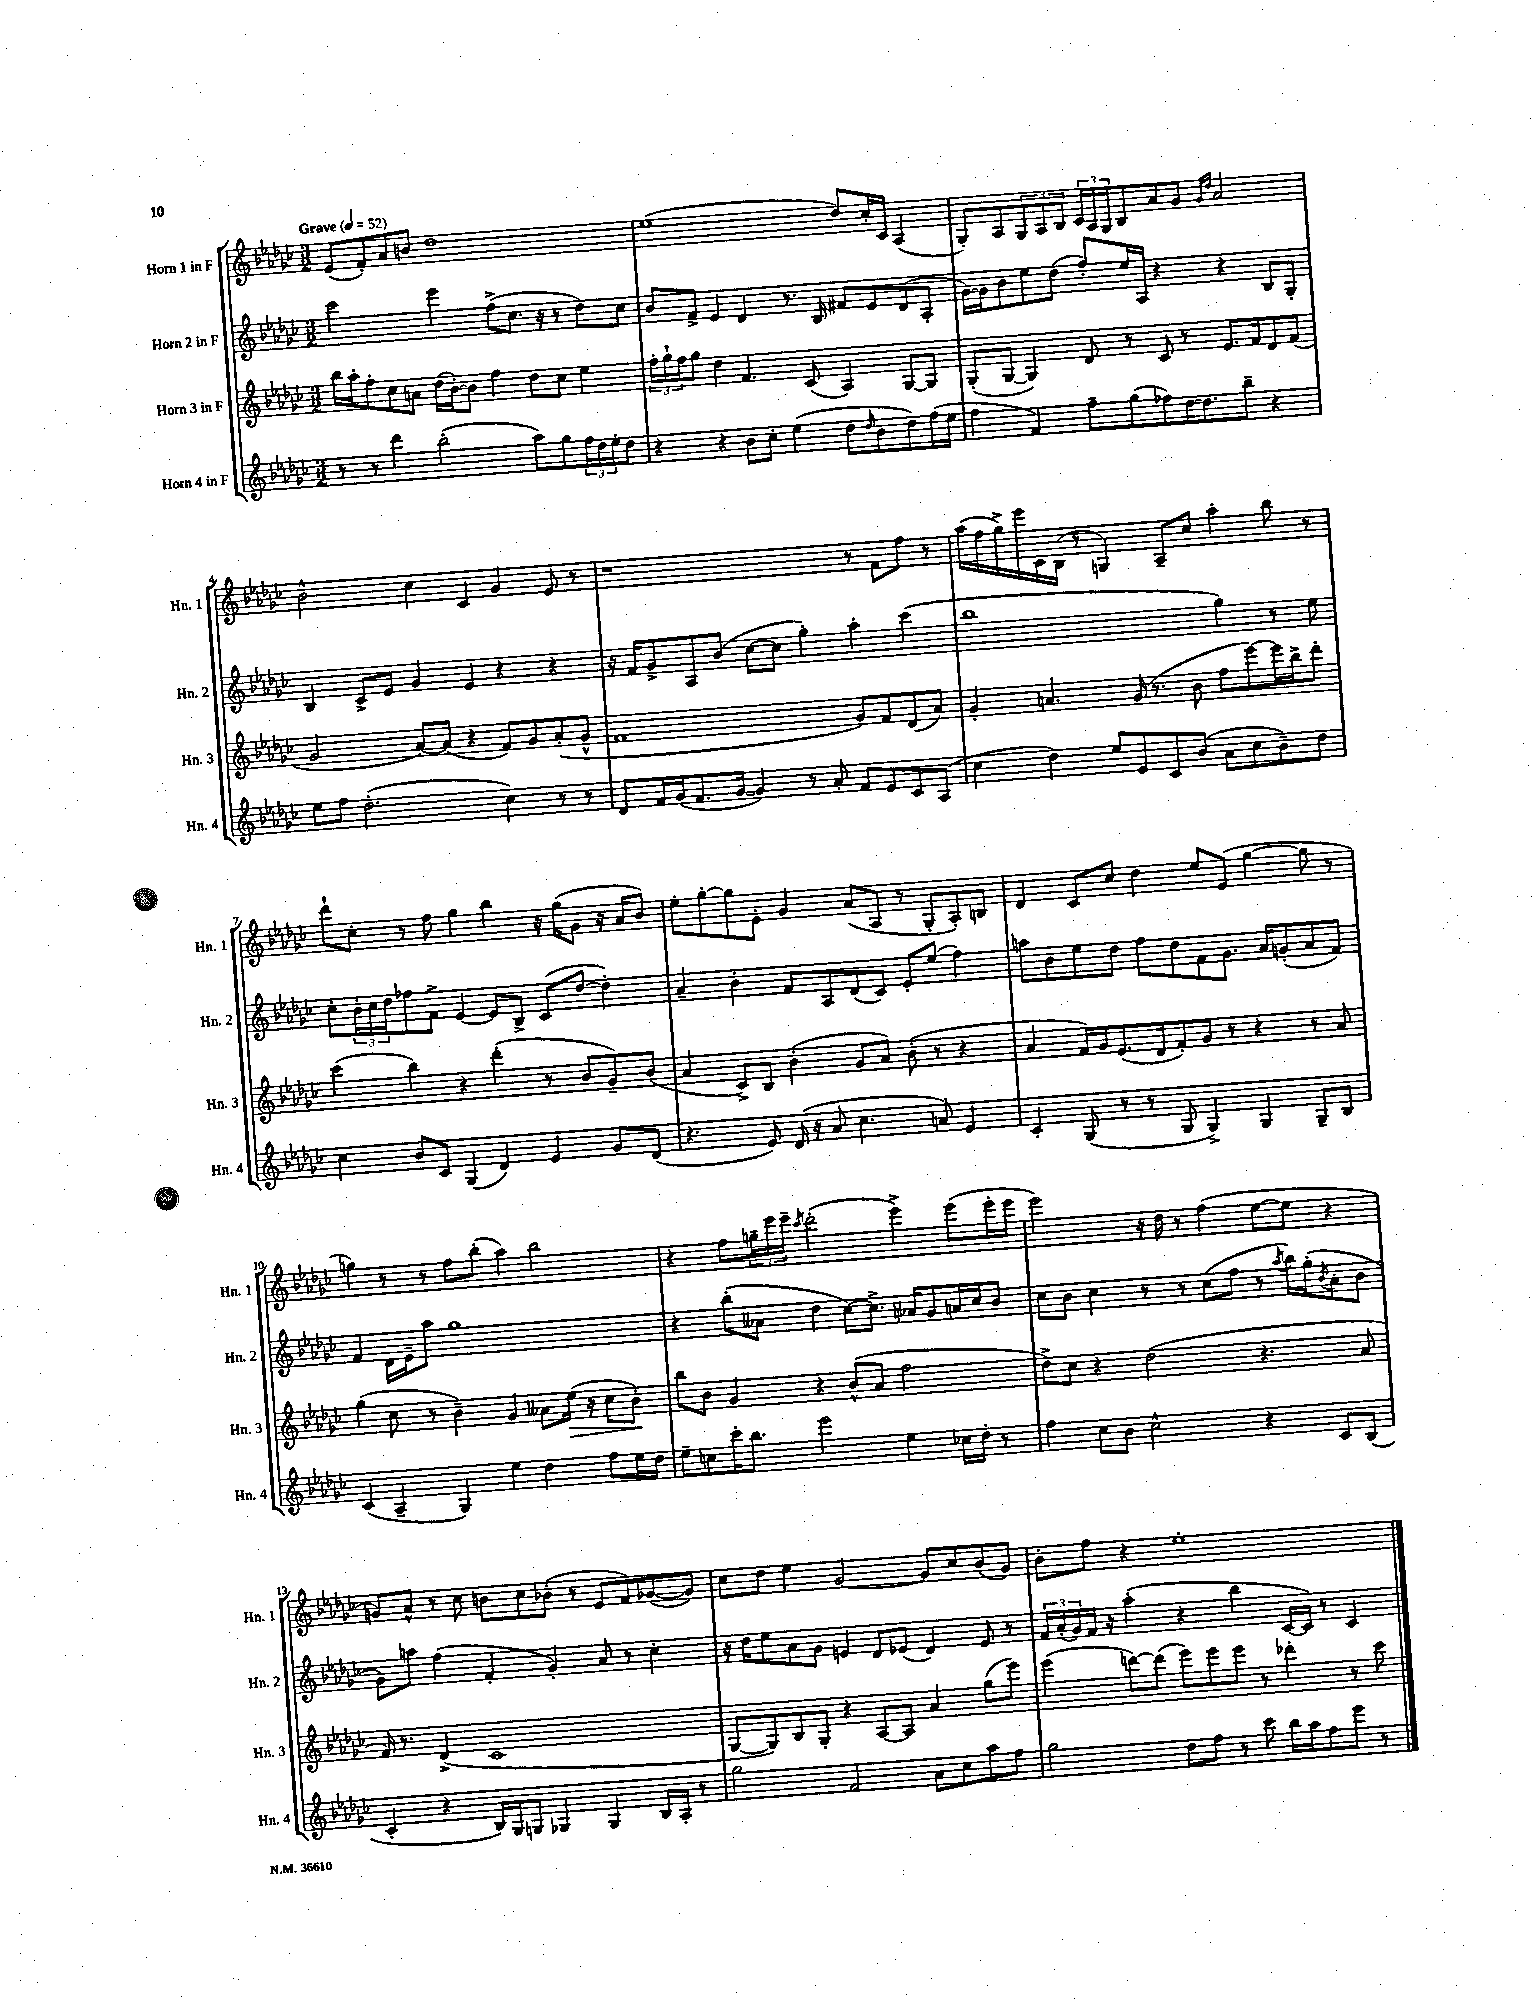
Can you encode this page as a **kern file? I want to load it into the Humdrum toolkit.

**kern	**kern	**dynam	**kern	**kern
*part4	*part3	*part3	*part2	*part1
*staff4	*staff3	*staff3	*staff2	*staff1
*I"Horn 4 in F	*I"Horn 3 in F	*	*I"Horn 2 in F	*I"Horn 1 in F
*I'Hn. 4	*I'Hn. 3	*	*I'Hn. 2	*I'Hn. 1
*clefG2	*clefG2	*	*clefG2	*clefG2
*k[b-e-a-d-g-c-]	*k[b-e-a-d-g-c-]	*	*k[b-e-a-d-g-c-]	*k[b-e-a-d-g-c-]
*M3/2	*M3/2	*	*M3/2	*M3/2
*MM52	*MM52	*	*MM52	*MM52
=1	=1	=1	=1	=1
!	!	!	!	!LO:TX:a:B:t=Grave
8r	16bb-\LL	.	2ccc-\	(8e-/L
.	16aa-'\J	.	.	.
8r	8ff'\	.	.	8f'/)
4ddd-\	8cc-\	.	.	8a-/
.	8an\J	.	.	8bn/J
(2bb-'\	(16dd-\LL	.	4eee-\	1dd-
.	[16b-'\J)	.	.	.
.	8b-\J]	.	.	.
.	4ff\	.	(8ff^\L	.
.	.	.	8.cc-\J	.
8aa-\L)	8dd-\L	.	.	.
.	.	.	16r	.
8gg-\	8cc-\J	.	8r	.
24ff\L	4ee-\	.	8dd-\L)	.
24dd-\	.	.	.	.
24ee-'\J	.	.	.	.
8dd-\J	.	.	8cc-\J	.
=2	=2	=2	=2	=2
4r	24ff'\LL	.	8b-/L	(1ee-
.	24gg-`\	.	.	.
.	24ff\J	.	.	.
.	8gg-\J	.	8f^/J	.
4r	4dd-\	.	4e-/	.
8b-\L	4.f/	.	4d-/	.
8cc-'\J	.	.	.	.
(4ee-\	.	.	8.r	.
.	(8c-/	.	.	.
.	.	.	16B-/	.
8dd-\L	4A-/)	.	8f#X/L	8dd-/L)
16qqdd-/	.	.	.	.
8b-\	.	.	8e-/	16cc-'/L
.	.	.	.	16c-/JJ
8dd-\)	[8G-/L	.	(8d-/	(4A-/
(16ff\L	8G-/J]	.	8A-'/J	.
16ee-\JJ	.	.	.	.
=3	=3	=3	=3	=3
4ff\	(8G-'/L	.	[16g-\LL)	8G-'/L)
.	.	.	16g-\J]	.
.	[8G-/J	.	8b-\	8A-/
4f/)	4G-/])	.	8ee-\	12G-/
.	.	.	.	12A-/
.	.	.	(8dd-\J	.
.	.	.	.	12B-/J
8ff~\L	8d-/	.	8ff'/L)	24c-/LL
.	.	.	.	24A-/
.	.	.	.	24G-/J
(8gg-\	8r	.	16ee-/L	8B-/
.	.	.	16A-/JJ	.
8ff-X\)	8c-/	.	4r	8a-/
[16dd-\K	8r	.	.	8g-/J
8.dd-\]	.	.	.	.
.	.	.	.	16qqg-/LL
.	.	.	.	16qqdd-/JJ
.	8.e-/L	.	4r	2a-/
8bb-~\J	.	.	.	.
.	16f/k	.	.	.
4r	8d-/	.	8B-/L	.
.	(8f/J	.	8G-'/J	.
!!LO:LB:g=z
=4	=4	=4	=4	=4
8ee-\L	2g-/	.	4B-/	2b-^^\
8ff\J	.	.	.	.
(2.dd-'\	.	.	8c-^/L	.
.	.	.	8e-/J	.
.	[8a-/L)	.	4g-/	4cc-\
.	(8a-/J]	.	.	.
.	4r	.	4e-/	4c-/
4cc-\)	8f/L)	.	4r	4g-/
.	8g-/	.	.	.
8r	(8a-'/	.	4r	8e-/
8r	8g-^^/J	.	.	8r
=5	=5	=5	=5	=5
8d-/L	1f	.	16r	1r
.	.	.	16f/KL	.
16f/L	.	.	8g-^/	.
(16g-/J	.	.	.	.
8.f/	.	.	8A-/	.
.	.	.	(8b-/J	.
[16g-/Jk	.	.	.	.
4g-/])	.	.	[8cc-\L	.
.	.	.	8cc-\J]	.
8r	.	.	4gg-'\)	.
8a-'/	.	.	.	.
8f/L	8g-/L)	.	4aa-'\	8r
8e-/	8f/	.	.	8f\L
8c-/	(8d-/	.	(4ccc-\	8ff\J
(8A-/J	8a-/J)	.	.	8r
=6	=6	=6	=6	=6
4cc-\	4g-'/	.	1bb-	(16aa-\LL
.	.	.	.	16ff\
.	.	.	.	16gg-^\)
.	.	.	.	16eee-\
4dd-\)	4.an/	.	.	16c-\
.	.	.	.	(16B-\JJ
.	.	.	.	8r
8ee-/L	.	.	.	4Gn/)
8e-/	(16g-/	.	.	.
.	8.r	.	.	.
8c-/	.	.	.	8A-~/L
(8b-/J	8b-\	.	.	8cc-/J
8a-\L	8ff\L	.	4gg-\)	4aa-'\
8cc-\	[8eee-\)	.	.	.
8b-~\)	16eee-\L]	.	8r	8bb-\
.	16bb-^\J	.	.	.
8dd-\J	8ddd-'\J	.	8ee-\	8r
!!LO:LB:g=z
=7	=7	=7	=7	=7
4cc-\	(4ccc-\	.	8cc-'\L	8ddd-`\L
.	.	.	24b-'\L	8cc-'\J
.	.	.	24cc-\	.
.	.	.	24dd-\J	.
8b-/L	4bb-\)	.	8ff-X\	8r
8c-/J	.	.	8f^\J	8ff\
(4G-/	4r	.	[4e-/	4gg-\
4d-/)	(4ddd-'\	.	8e-/L]	4bb-\
.	.	.	8B-^/J	.
4e-/	8r	.	(8c-/L	16r
.	.	.	.	(16gg-\KL
.	8b-/L	.	[8dd-/J	8g-\J
8g-/L	8g-~/)	.	4dd-'\])	16r
.	.	.	.	16a-/KL
(8d-/J	(8b-/J	.	.	8b-/J)
=8	=8	=8	=8	=8
4.r	4a-/	.	4a-~/	8ee-'\L
.	.	.	.	[8gg-'\
.	8c-^/L)	.	4b-'\	8gg-\]
8e-/)	8B-/J	.	.	8e-'\J
(16d-/	(4b-'\	.	8f/L	4g-/
16r	.	.	.	.
8a-/	.	.	8A-/	.
4.cc-\	8g-/L	.	(8d-/	(8a-/L
.	8a-/J)	.	8c-/J)	8A-/J
.	(8b-'\	.	8e-'/L	8r
8an/)	8r	.	(8ee-/J	8G-'/L
4e-/	4r	.	4ff\)	8A-'/)
.	.	.	.	8Bn/J
=9	=9	=9	=9	=9
4c-'/	4a-/	.	8aan\L	4d-/
.	.	.	8b-\	.
(8G-/	16f/LL)	.	8ee-\	8c-/L
.	16g-/J	.	.	.
8r	(8.e-/	.	8dd-\J	8cc-/J
8r	.	.	8ff\L	4dd-\
.	16d-/k	.	.	.
8G-/	8f'/)	.	8dd-\	.
4G-^/)	8g-/J	.	8f\	8ee-/L
.	8r	.	8.g-\J	(8e-/J
4G-/	4r	.	.	[4gg-\
.	.	.	16a-/KL	.
.	.	.	(8gn'/	.
8G-~/L	8r	.	8a-/	8gg-\]
8B-/J	8a-/	.	8f/J)	8r
!!LO:LB:g=z
=10	=10	=10	=10	=10
(4c-/	(4gg-\	.	4f/	4ggn\)
4A-~/	8cc-\	.	16d-\LL	8r
.	.	.	16e-~\J	.
.	8r	.	8aa-\J	8r
4G-/)	4b-~\)	.	1gg-	8ff\L
.	.	.	.	(8bb-'\J
4ee-\	4g-/	.	.	4aa-\)
4dd-\	8a--X\L	.	.	2bb-\
!	!	!LO:HP:b	!	!
.	(16ee-\Jk	>	.	.
.	16r	.	.	.
8ff\L	8cc-\L	.	.	.
16ee-\L	8b-'\J)	.	.	.
16dd-\JJ	.	.	.	.
.	.	]	.	.
=11	=11	=11	=11	=11
8ee-~\L	8bb-\L	.	4r	4r
8ccn\	8b-\J	.	.	.
16ccc-'\K	4g-/	.	(8bb-'\L	8ff\L
8.bb-\J	.	.	.	.
.	.	.	8a--X\J	24ggn~\L
.	.	.	.	24eee-\
.	.	.	.	24eee-~\JJ
.	.	.	.	8qccc-/
2eee-\	4r	.	4dd-\	(2ddd-'\
.	(8b-^^/L	.	[8cc-\L)	.
.	8a-/J	.	8.cc-^\J]	.
4ee-\	2ff\	.	.	4eee-^\)
.	.	.	16a-X/KL	.
.	.	.	8g-/	.
16cc-X\LL	.	.	16an/L	(8eee-\L
16dd-'\JJ	.	.	16cc-/J	.
8r	.	.	8b-/J	16eee-'\L
.	.	.	.	16eee-\JJ
=12	=12	=12	=12	=12
4ff\	8dd-^\L)	.	8cc-\L	2eee-\)
.	8cc-\J	.	8b-\J	.
8cc-\L	4r	.	4cc-\	.
8b-\J	.	.	.	.
2cc-^^\	(2dd-\	.	8r	16r
.	.	.	.	16dd-\
.	.	.	8r	8r
.	.	.	(8cc-\L	(4ff\
.	.	.	8ff\J	.
4r	4.r	.	8r	[8ee-\L
.	.	.	8qaa-/	.
.	.	.	16bb-\LL)	8ee-\J]
.	.	.	(16gg-'\J	.
.	.	.	8qb-/	.
8c-/L	.	.	8a-'\	4r
(8B-/J	8a-/	.	8b-\J	.
!!LO:LB:g=z
=13	=13	=13	=13	=13
4c-'/	16f/)	.	8g-\L)	8gn/L)
.	8.r	.	.	.
.	.	.	8aan\J	8a-^^/J
4r	(4d-^/	.	(4ff\	8r
.	.	.	.	8cc-\
16B-/LL)	1c-	.	4f'/	8bn\L
16G-/J	.	.	.	.
8Gn/J	.	.	.	8cc-\
4G-X/	.	.	4g-'/)	(8b-X'\J
.	.	.	.	8r
4G-/	.	.	8a-/	8e-/L
.	.	.	8r	8f/)
16B-/LL	.	.	4cc-'\	([8g-X/
16A-'/JJ	.	.	.	.
8r	.	.	.	8g-/J])
=14	=14	=14	=14	=14
2gg-\	[8G-/L	.	16r	8cc-\L
.	.	.	16dd-\KL	.
.	8G-/])	.	8ee-\	8dd-\J
.	8B-/	.	8a-\	4ee-\
.	8G-'/J	.	8g-\J	.
2f/	4r	.	4en/	[2g-/
.	[8A-/L	.	8d-/L	.
.	8A-/J]	.	(8e-X/J	.
8a-\L	4a-/	.	4d-/)	8g-/L]
8cc-\	.	.	.	8cc-/
8aa-\	(8gg-\L	.	8e-/	(8b-/
8ff\J	8eee-\J)	.	8r	8g-/J)
=15	=15	=15	=15	=15
2gg-\	(4eee-\	.	24f/LL	8b-'\L
.	.	.	(24a-'/	.
.	.	.	24g-/)	.
.	.	.	16f/JJ	8ff\J
.	.	.	16r	.
.	[8dddn\L)	.	(4aa-'\	4r
.	(8ddd\J]	.	.	.
8dd-\L	8eee-\L)	.	4r	1ee-'
8ff\J	8eee-\	.	.	.
8r	8eee-\J	.	4bb-\	.
8ccc-\	8r	.	.	.
16bb-\LL	4ddd-X'\	.	[16c-/LL	.
16aa-\J	.	.	16c-/JJ])	.
8ff\	.	.	8r	.
8eee-\J	8r	.	4c-/	.
8r	8ccc-\	.	.	.
==	==	==	==	==
*-	*-	*-	*-	*-
